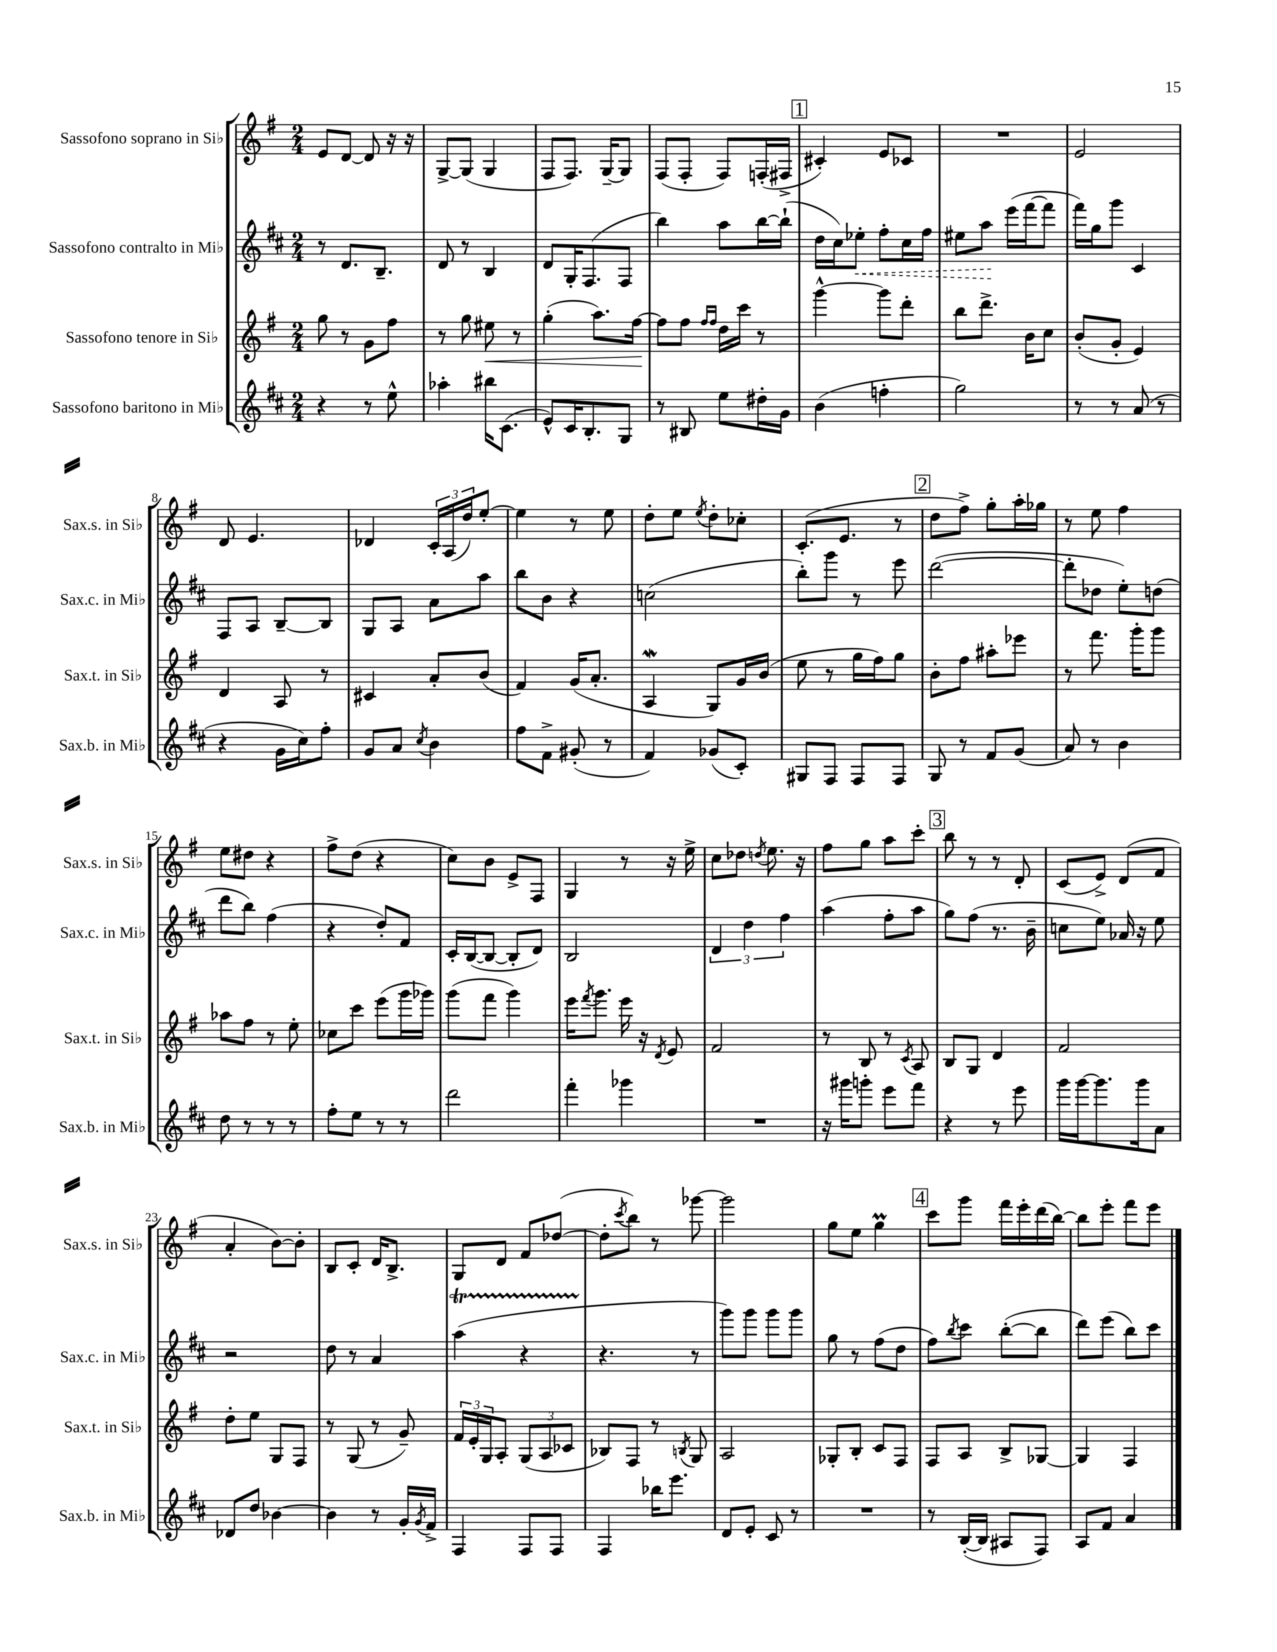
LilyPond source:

<<
\new StaffGroup <<
\new Staff = "s0" \with { instrumentName = "Sassofono soprano in Sib" shortInstrumentName = "Sax.s. in Sib" } {
    \clef treble \key g \major \numericTimeSignature \time 2/4
    e'8 d'8~ d'8 r16 r16 |
    g8~-> g8( g4 |
    fis8 fis8.) g16~-- g8 |
    fis8( fis8-. fis8) f16-.( fis16-> |
    \mark \markup { \box "1" } cis'4-.) e'8 ces'8 |
    R2 |
    e'2 |
    d'8 e'4. |
    des'4 \tuplet 3/2 { c'16-. a16( d''16) } e''8~-. |
    e''4 r8 e''8 |
    d''8-. e''8 \acciaccatura { e''8 } d''8-. ces''8-. |
    c'8.-.( e'8. r8 |
    \mark \markup { \box "2" } d''8 fis''8->) g''8-. a''16-. ges''16 |
    r8 e''8 fis''4 |
    e''8 dis''8 r4 |
    fis''8-> d''8( r4 |
    c''8) b'8 e'8-> fis8 |
    g4 r8 r16 e''16-> |
    c''8 des''8 \acciaccatura { d''8 } e''8. r16 |
    fis''8 g''8 a''8 c'''8-. |
    \mark \markup { \box "3" } b''8 r8 r8 d'8-. |
    c'8( e'8->) d'8( fis'8 |
    a'4-. b'8~) b'8-. |
    b8 c'8-. d'16 b8.-> |
    g8 d'8 fis'8 des''8~( |
    des''8-. \acciaccatura { c'''8 } b''8) r8 ges'''8~ |
    ges'''2 |
    g''8 e''8 g''4\prall |
    \mark \markup { \box "4" } c'''8 g'''8 fis'''16 e'''16-. d'''16( b''16~) |
    b''8 e'''8-. fis'''8 e'''8 \bar "|." |
}
\new Staff = "s1" \with { instrumentName = "Sassofono contralto in Mib" shortInstrumentName = "Sax.c. in Mib" } {
    \clef treble \key d \major \numericTimeSignature \time 2/4
    r8 d'8. b8.-- |
    d'8 r8 b4 |
    d'8 g16-. fis8.( fis8 |
    b''4) a''8 b''16~ b''16-!( |
    \mark \markup { \box "1" } d''16 cis''16) \once \override Hairpin.style = #'dashed-line ees''8-.\< fis''8-. cis''16 fis''16 |
    eis''8 a''8\! e'''16( fis'''16~ fis'''8 |
    fis'''16) g''16 g'''8 cis'4 |
    fis8 a8 b8~-- b8 |
    g8 a8 a'8 a''8 |
    b''8 b'8 r4 |
    c''2( |
    b''8-.) g'''8 r8 e'''8 |
    \mark \markup { \box "2" } d'''2~( |
    d'''8-. des''8 e''8-.) d''8( |
    d'''8 b''8) fis''4( |
    r4 d''8-.) fis'8 |
    cis'16-. b16~( b8~ b8-. d'8) |
    b2 |
    \tuplet 3/2 { d'4 d''4 fis''4 } |
    a''4( fis''8-. a''8 |
    \mark \markup { \box "3" } g''8) fis''8( r8. b'16-- |
    c''8 e''8) aes'16 r16 e''8 |
    r2 |
    d''8 r8 a'4 |
    a''4\startTrillSpan( r4 |
    r4.\stopTrillSpan r8 |
    g'''8) g'''8 g'''8 g'''8 |
    g''8 r8 fis''8( d''8 |
    \mark \markup { \box "4" } fis''8) \acciaccatura { b''8 } cis'''8 b''8~-.( b''8 |
    d'''8) e'''8( b''8) cis'''8 \bar "|." |
}
\new Staff = "s2" \with { instrumentName = "Sassofono tenore in Sib" shortInstrumentName = "Sax.t. in Sib" } {
    \clef treble \key g \major \numericTimeSignature \time 2/4
    g''8 r8 g'8 fis''8 |
    r8 g''8 eis''8\< r8 |
    g''4-.( a''8.) fis''16~\! |
    fis''8 fis''8 \grace { fis''16 fis''16 } d''16 c'''16 r8 |
    \mark \markup { \box "1" } g'''4~-^ g'''8 d'''8-. |
    b''8 d'''8.-> b'16 c''8 |
    b'8-.( g'8-. e'4) |
    d'4 a8 r8 |
    cis'4 a'8-. b'8( |
    fis'4) g'16( a'8.-. |
    a4\mordent g8) g'16 b'16( |
    e''8 r8 g''16 fis''16) g''8 |
    \mark \markup { \box "2" } b'8-. fis''8 ais''8-. ees'''8 |
    r8 fis'''8. g'''16-. g'''8 |
    aes''8 fis''8 r8 e''8-. |
    ces''8 c'''8 e'''8( g'''16 ges'''16) |
    g'''8( fis'''8 g'''4) |
    e'''16 \acciaccatura { fis'''8 } g'''8. e'''16 r16 \acciaccatura { d'8 } e'8 |
    fis'2 |
    r8 b8 r8 \acciaccatura { c'8 } a8 |
    \mark \markup { \box "3" } b8 g8 d'4 |
    fis'2 |
    d''8-. e''8 g8 fis8 |
    r8 g8( r8 g'8--) |
    \tuplet 3/2 { fis'16 e'16-. g16 } a8-. \tuplet 3/2 { g8( a8 ces'8 } |
    bes8) fis8 r8 \acciaccatura { b8 } g8 |
    a2 |
    ges8-. b8-. c'8 fis8 |
    \mark \markup { \box "4" } fis8 a8 b8-> ges8~ |
    ges4 fis4 \bar "|." |
}
\new Staff = "s3" \with { instrumentName = "Sassofono baritono in Mib" shortInstrumentName = "Sax.b. in Mib" } {
    \clef treble \key d \major \numericTimeSignature \time 2/4
    r4 r8 e''8-^ |
    aes''4-. bis''16 cis'8.( |
    e'8-^) cis'16 b8.-. g8 |
    r8 bis8 e''8 dis''16-. g'16 |
    \mark \markup { \box "1" } b'4( f''4-. |
    g''2) |
    r8 r8 a'8( r8 |
    r4 g'16 cis''16) fis''8-. |
    g'8 a'8 \acciaccatura { cis''8 } b'4 |
    fis''8 fis'8-> gis'8-.( r8 |
    fis'4) ges'8( cis'8-.) |
    gis8 fis8 fis8 fis8 |
    \mark \markup { \box "2" } g8 r8 fis'8 g'8( |
    a'8) r8 b'4 |
    d''8 r8 r8 r8 |
    fis''8-. e''8 r8 r8 |
    d'''2 |
    fis'''4-. ges'''4 |
    R2 |
    r16 gis'''16 g'''8-. e'''8 fis'''8 |
    \mark \markup { \box "3" } r4 r8 e'''8 |
    g'''16 g'''16~ g'''8. g'''16 a'8 |
    des'8 d''8 bes'4~ |
    bes'4 r8 g'16-. \acciaccatura { g'8 } fis'16-> |
    fis4 fis8 fis8 |
    fis4 bes''16 e'''8. |
    d'8 e'8-. cis'8 r8 |
    R2 |
    \mark \markup { \box "4" } r8 b16~-.( b16 ais8 fis8) |
    a8 fis'8 a'4 \bar "|." |
}
>>
>>
